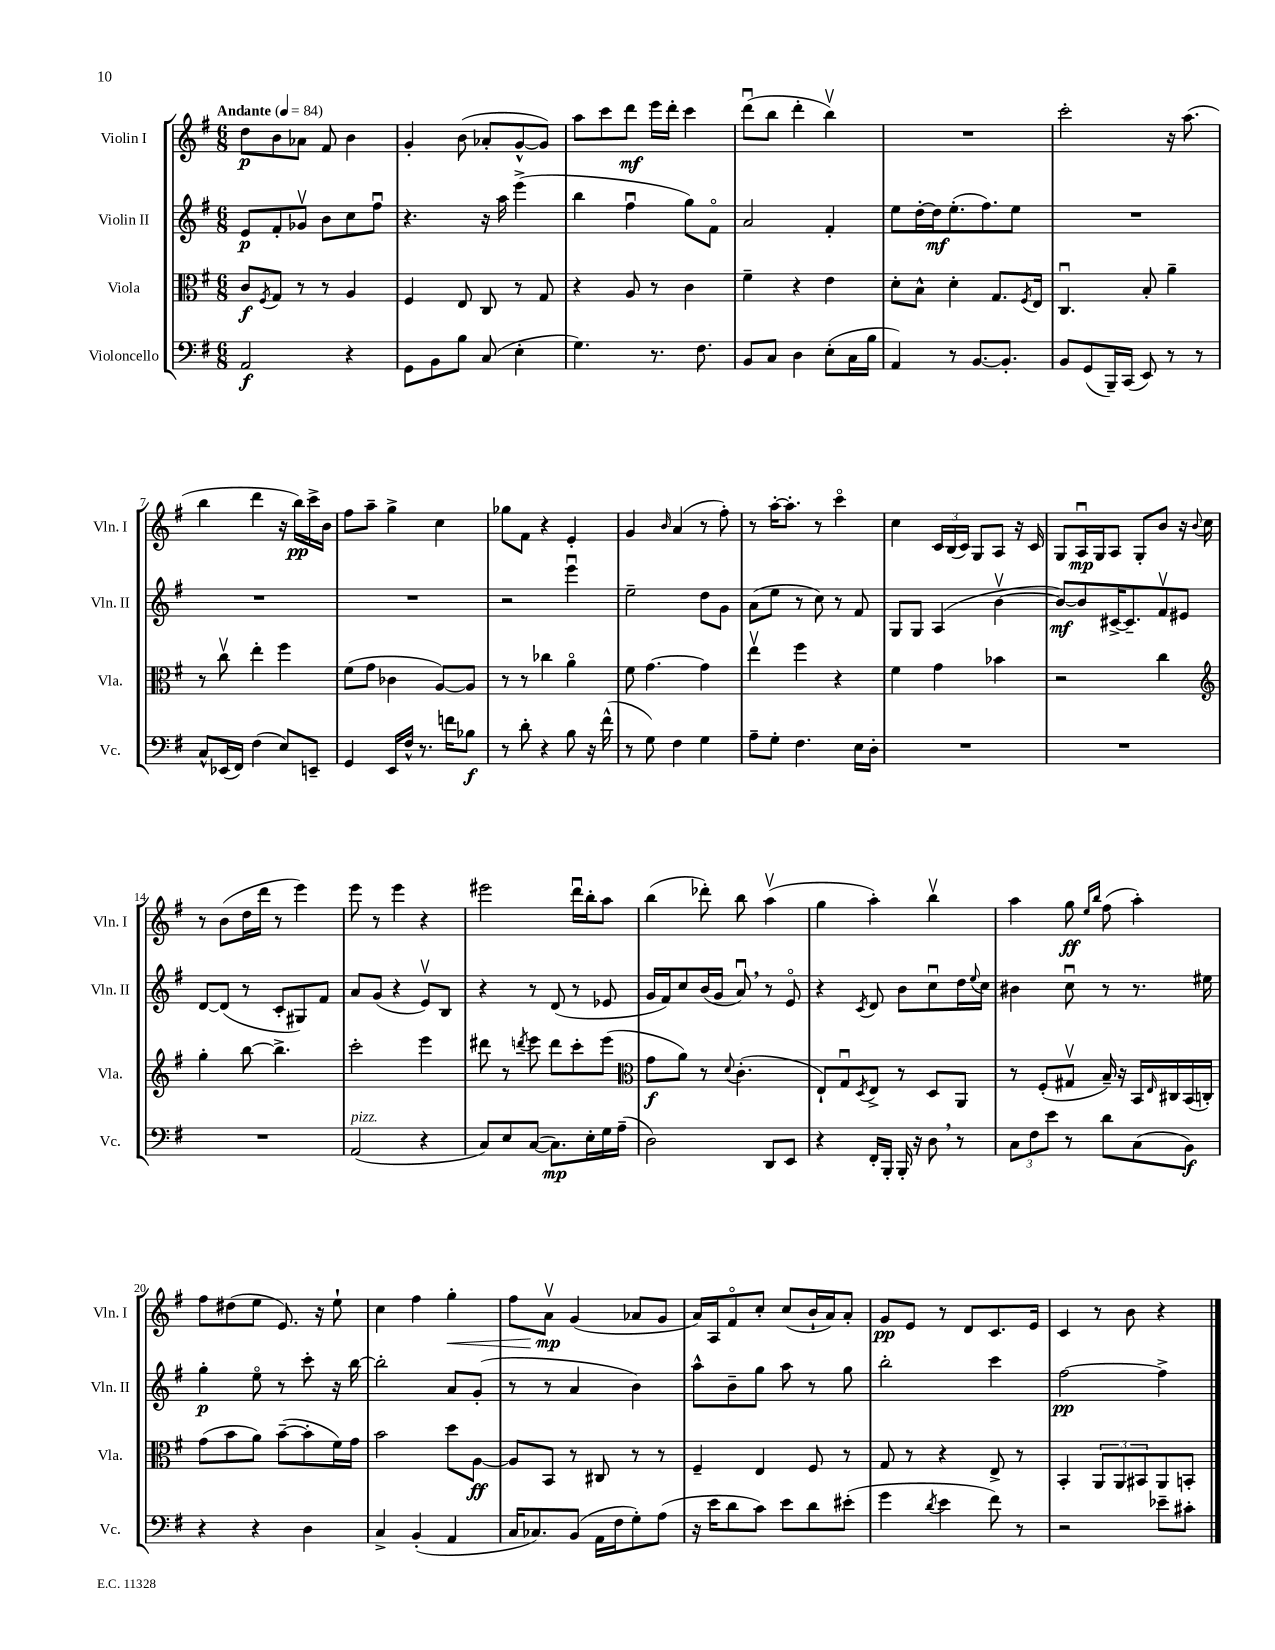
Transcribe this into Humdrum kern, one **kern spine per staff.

**kern	**kern	**kern	**kern
*staff4	*staff3	*staff2	*staff1
*clefF4	*clefC3	*clefG2	*clefG2
*k[f#]	*k[f#]	*k[f#]	*k[f#]
*M6/8	*M6/8	*M6/8	*M6/8
*MM84	*MM84	*MM84	*MM84
2AA	8c	8e	8dd
.	8qF#	.	.
.	8G	8f#'	8b
.	8r	8g-v	8a-
.	8r	8b	8f#
4r	4A	8cc	4b
.	.	8ff#u	.
=	=	=	=
8GG	4F#	4.r	4g'
8BB	.	.	.
8B	8E	.	(8b
(8C	8C	16r	8a-'
.	.	16aa	.
4E'	8r	(4eee^	[8g^^
.	8G	.	8g])
=	=	=	=
4.G)	4r	4bb	8aa
.	.	.	8ccc
.	8A	4ff#u	8ddd
8.r	8r	.	16eee
.	.	.	16ddd'
.	4c	8gg)	4ccc
8.F#	.	.	.
.	.	8f#o	.
=	=	=	=
8BB	4f#~	2a	(8dddu
8C	.	.	8bb
4D	4r	.	4ddd'
(8E'	4e	4f#'	4bbv)
16C	.	.	.
16B	.	.	.
=	=	=	=
4AA)	8d'	8ee	2.r
.	8B^^	[16dd'	.
.	.	16dd]	.
8r	4d'	(8.ee'	.
[8.BB	.	.	.
.	.	8.ff#)	.
.	8.G	.	.
8.BB']	.	.	.
.	.	8ee	.
.	8qF#	.	.
.	16E	.	.
=	=	=	=
8BB	4.Cu	2.r	2ccc'
(8GG	.	.	.
16BBB~)	.	.	.
(16CC	.	.	.
8EE)	8B'	.	.
8r	4a~	.	16r
.	.	.	(8.aa
8r	.	.	.
=	=	=	=
8C^^	8r	2.r	4bb
(16EE-	8ccv	.	.
16FF#)	.	.	.
(4F#	4ee'	.	4ddd
8E)	4ff#	.	16r
.	.	.	16bb)
8EE~	.	.	16ccc^
.	.	.	16b
=	=	=	=
4GG	(8f#	2.r	8ff#
.	8g	.	8aa~
16EE	4c-	.	4gg^
16F#^^	.	.	.
8.r	.	.	.
.	[8A)	.	4cc
16f	.	.	.
8B-	8A]	.	.
=	=	=	=
8r	8r	2r	8gg-
8d'	8r	.	8f#
4r	4cc-	.	4r
8B	4ao	4eeeu	4e'
16r	.	.	.
(16f#^^	.	.	.
=	=	=	=
8r	8f#	2ee~	4g
8G)	[4.g	.	.
.	.	.	16qqb
4F#	.	.	(4a
4G	4g]	8dd	8r
.	.	8g	8ff#')
=	=	=	=
8A~	4eev	(8a	8r
8G'	.	8ee	[16aa'
.	.	.	8.aa']
4.F#	4ff#	8r	.
.	.	8cc)	8r
.	4r	8r	4ccco
16E	.	8f#	.
16D'	.	.	.
=	=	=	=
2.r	4f#	8G	4cc
.	.	8G	.
.	4g	(4A	24c
.	.	.	(24B
.	.	.	24c)
.	.	.	8G
.	4b-	[4bv	8A
.	.	.	16r
.	.	.	16c
=	=	=	=
2.r	2r	8b_)	8G
.	.	8b]	16Au
.	.	.	16G
.	.	[16c#^	8A
.	.	8.c#~]	.
.	.	.	8G'
.	4cc	8f#v	8b
.	.	8e#	16r
.	.	.	8qqb
.	.	.	16cc
=	=	=	=
*	*clefG2	*	*
2.r	4gg'	[8d	8r
.	.	(8d]	(8b
.	[8bb	8r	16dd
.	.	.	16ddd
.	4.bb^]	8c'	8r
.	.	8G#)	4eee)
.	.	8f#	.
=	=	=	=
(2AA	2ccc'	8a	8eee
.	.	(8g	8r
.	.	4r	4eee
4r	4eee	8ev)	4r
.	.	8B	.
=	=	=	=
8C)	8ddd#	4r	2eee#
8E	8r	.	.
.	8qddd	.	.
([8C	8eee	8r	.
8.C])	8ddd	(8d	.
.	8ccc'	8r	16dddu
16E'	.	.	16bb'
16G	(8eee	8e-	8aa
(16A~	.	.	.
=	=	=	=
*	*clefC3	*	*
2D)	8g	16g	(4bb
.	.	16f#)	.
.	8a)	8cc	.
.	8r	(16b	8ddd-')
.	.	16g	.
.	8qqd	.	.
.	(4.c'	8au)	8bb
8DD	.	8r	(4aav
8EE	.	8eo	.
=	=	=	=
4r	8E`)	4r	4gg
.	8Gu	.	.
.	8qD	8qc	.
16FF#'	8E^	8d	4aa')
16BBB'	.	.	.
16BBB'	8r	8b	.
16r	.	.	.
8D	8D	8ccu	4bbv
8r	8AA	16dd	.
.	.	8qqee	.
.	.	16cc	.
=	=	=	=
12C	8r	4b#	4aa
12F#	.	.	.
.	(8F#'	.	.
12e	.	.	.
8r	8G#v	8ccu	8gg
.	.	.	16qqee
.	.	.	16qqbb
8d	16B~)	8r	(8ff#
.	16r	.	.
(8C	16BB	8.r	4aa')
.	16qqE	.	.
.	16C#	.	.
8BB)	(16BB	.	.
.	16C')	16ee#	.
=	=	=	=
4r	(8g	4gg'	8ff#
.	8b	.	(8dd#
4r	8a)	8eeo	8ee
.	([8b~	8r	8.e)
4D	8b']	8ccc'	.
.	.	.	16r
.	16f#)	16r	8ee`
.	16g	[16bb	.
=	=	=	=
4C^	2b	2bb']	4cc
(4BB'	.	.	4ff#
4AA	8dd	8a	4gg'
.	[8A	(8g'	.
=	=	=	=
16C	8A]	8r	8ff#
8.C-)	.	.	.
.	8BB	8r	8av
(8BB	8r	4a	(4g
16AA	8C#	.	.
16F#	.	.	.
8G')	8r	4b)	8a-
(8A	8r	.	8g
=	=	=	=
16r	4F#~	8aa^^	16a)
16e	.	.	16A
8d	.	8b~	8f#o
8c)	4E	8gg	8cc'
8e	.	8aa	(8cc
8d	8F#	8r	16b`
.	.	.	16a)
(8e#'	8r	8gg	8a'
=	=	=	=
4g	8G	2bb'	8g
.	8r	.	8e
8qd	.	.	.
4e	4r	.	8r
.	.	.	8d
8f#)	8E^	4ccc	8.c
8r	8r	.	.
.	.	.	16e
=	=	=	=
2r	4BB'	[2ff#	4c
.	12AA	.	8r
.	12AA	.	.
.	.	.	8b
.	12BB#	.	.
8e-~	8AA	4ff#^]	4r
8c#'	8BB'	.	.
==	==	==	==
*-	*-	*-	*-
